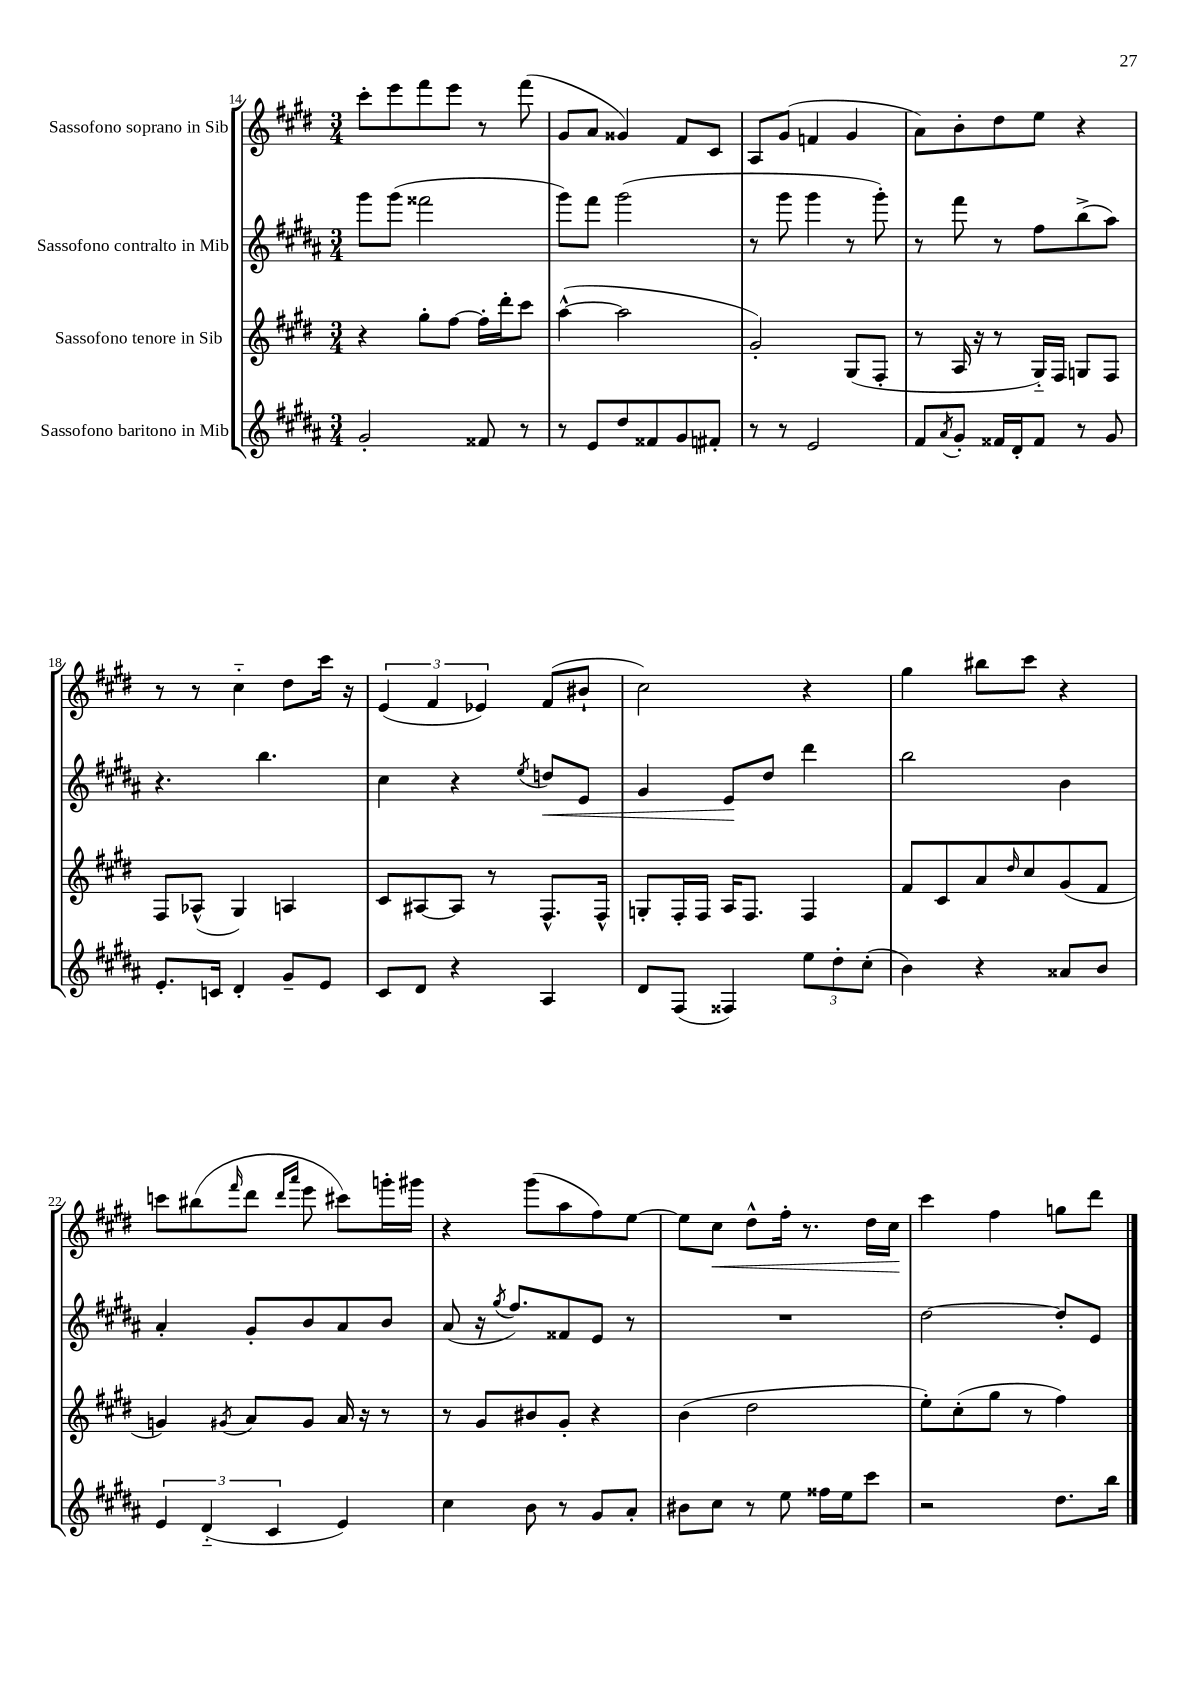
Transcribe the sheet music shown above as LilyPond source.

<<
\new StaffGroup <<
\new Staff = "s0" \with { instrumentName = "Sassofono soprano in Sib" } {
    \clef treble \key e \major \numericTimeSignature \time 3/4
    cis'''8-. e'''8 fis'''8 e'''8 r8 fis'''8( |
    gis'8 a'8 gisis'4) fis'8 cis'8 |
    a8 gis'8( f'4 gis'4 |
    a'8) b'8-. dis''8 e''8 r4 |
    r8 r8 cis''4-_ dis''8 cis'''16 r16 |
    \tuplet 3/2 { e'4( fis'4 ees'4) } fis'8( bis'8-! |
    cis''2) r4 |
    gis''4 bis''8 cis'''8 r4 |
    c'''8 bis''8( \grace { fis'''16 } dis'''8 \grace { dis'''16 a'''16 } e'''8 cis'''8) g'''16-. gis'''16 |
    r4 gis'''8( a''8 fis''8) e''8~ |
    e''8 cis''8\< dis''8-^ fis''16-. r8. dis''16 cis''16\! |
    cis'''4 fis''4 g''8 dis'''8 \bar "|." |
}
\new Staff = "s1" \with { instrumentName = "Sassofono contralto in Mib" } {
    \clef treble \key b \major \numericTimeSignature \time 3/4
    gis'''8 gis'''8( fisis'''2 |
    gis'''8) fis'''8 gis'''2( |
    r8 gis'''8 gis'''4 r8 gis'''8-.) |
    r8 fis'''8 r8 fis''8 b''8->( ais''8) |
    r4. b''4. |
    cis''4 r4 \acciaccatura { e''8 } d''8\< e'8 |
    gis'4 e'8\! dis''8 dis'''4 |
    b''2 b'4 |
    ais'4-. gis'8-. b'8 ais'8 b'8 |
    ais'8( r16 \acciaccatura { gis''8 } fis''8.) fisis'8 e'8 r8 |
    R2. |
    dis''2~ dis''8-. e'8 \bar "|." |
}
\new Staff = "s2" \with { instrumentName = "Sassofono tenore in Sib" } {
    \clef treble \key e \major \numericTimeSignature \time 3/4
    r4 gis''8-. fis''8~ fis''16-. dis'''16-. cis'''8 |
    a''4~-^( a''2 |
    gis'2-.) gis8( fis8-. |
    r8 a16 r16 r8 gis16-_) fis16 g8 fis8 |
    fis8 aes8-^( gis4) a4 |
    cis'8 ais8~ ais8 r8 fis8.-^ fis16-^ |
    g8-. fis16-. fis16 a16 fis8. fis4 |
    fis'8 cis'8 a'8 \grace { dis''16 } cis''8 gis'8( fis'8 |
    g'4) \acciaccatura { gis'8 } a'8 gis'8 a'16 r16 r8 |
    r8 gis'8 bis'8 gis'8-. r4 |
    b'4( dis''2 |
    e''8-.) cis''8-.( gis''8 r8 fis''4) \bar "|." |
}
\new Staff = "s3" \with { instrumentName = "Sassofono baritono in Mib" } {
    \clef treble \key b \major \numericTimeSignature \time 3/4
    gis'2-. fisis'8 r8 |
    r8 e'8 dis''8 fisis'8 gis'8 fis'8-. |
    r8 r8 e'2 |
    fis'8 \acciaccatura { ais'8 } gis'8-. fisis'16 dis'16-. fisis'8 r8 gis'8 |
    e'8.-. c'16 dis'4-. gis'8-- e'8 |
    cis'8 dis'8 r4 ais4 |
    dis'8 fis8( fisis4) \tuplet 3/2 { e''8 dis''8-. cis''8-.( } |
    b'4) r4 aisis'8 b'8 |
    \tuplet 3/2 { e'4 dis'4-_( cis'4 } e'4) |
    cis''4 b'8 r8 gis'8 ais'8-. |
    bis'8 cis''8 r8 e''8 fisis''16 e''16 cis'''8 |
    r2 dis''8. b''16 \bar "|." |
}
>>
>>
\layout { \context { \Score currentBarNumber = #14 } }
